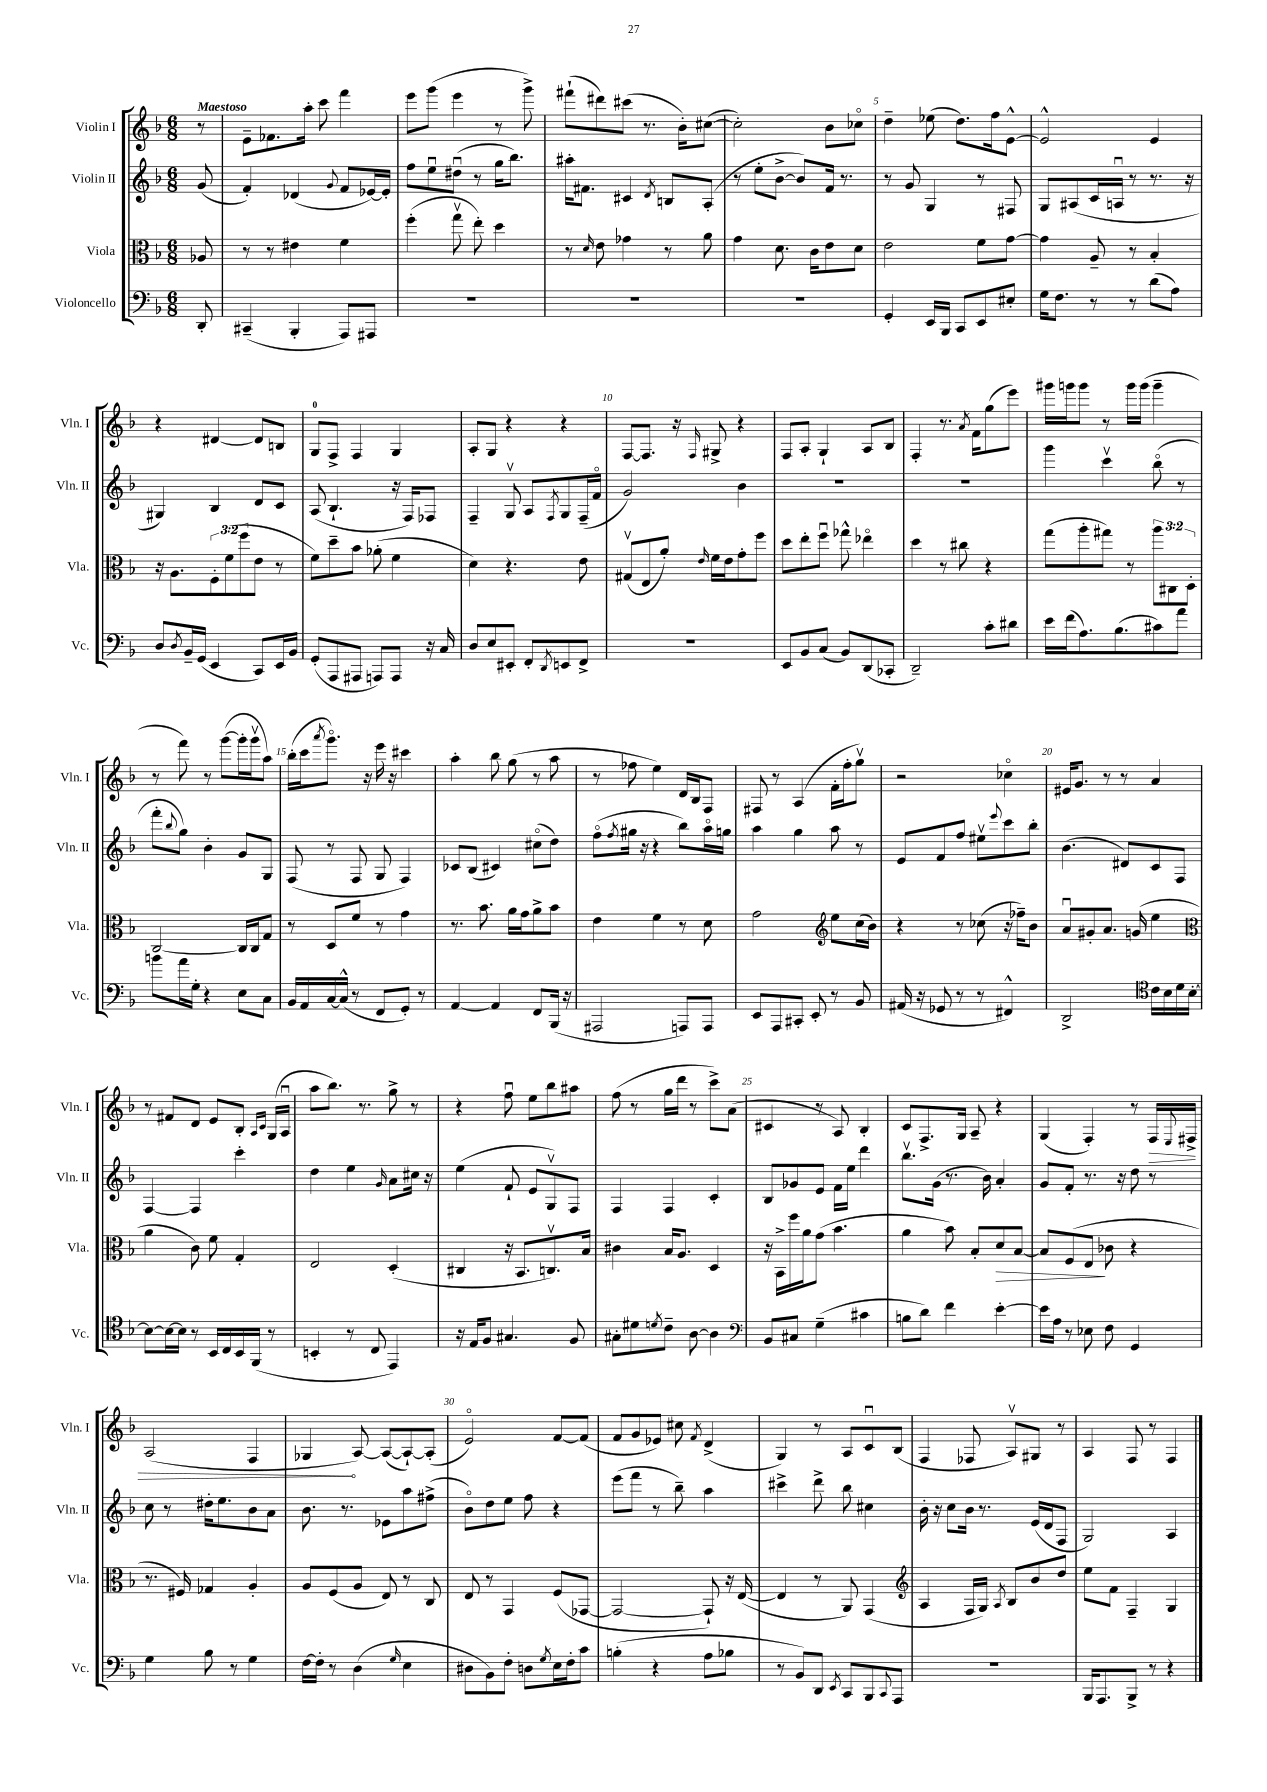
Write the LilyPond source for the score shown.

<<
\new StaffGroup <<
\new Staff = "s0" \with { instrumentName = "Violin I" shortInstrumentName = "Vln. I" } {
    \clef treble \key f \major \numericTimeSignature \time 6/8 \partial 8 \tempo "Maestoso"
    r8 |
    e'8-- fes'8. a''16-. c'''8 f'''4 |
    e'''8 g'''8( e'''4 r8 g'''8->) |
    fis'''8-!( dis'''8) cis'''8( r8. bes'16-.) cis''8~( |
    cis''2-.) bes'8 ces''8\flageolet |
    d''4-- ees''8( d''8.) f''16 e'8~-^ |
    e'2-^ e'4 |
    r4 dis'4~ dis'8 b8 |
    g8-0 f8-> f4 g4 |
    a8-. g8 r4 r4 |
    f8~ f8. r16 \grace { f16 } gis8-> r4 |
    f8 a8-. g4-! a8 bes8 |
    f4-. r8. \acciaccatura { a'8 } f'16 g''8( e'''8) |
    gis'''16 g'''16 g'''8 r8 g'''16 g'''16( g'''4-- |
    r8 f'''8) r8 g'''8~( g'''16-. g'''16\upbow a''8) |
    bes''16-.( c'''16 \acciaccatura { a'''8 } g'''8.\flageolet) r16 e'''16 r16 cis'''4 |
    a''4-. bes''8 g''8( r8 a''8 |
    r8 fes''8 e''4) d'16 bes16 f8 |
    fis8 r8 a4( f'16-. f''16-. g''8\upbow) |
    r2 ces''4\flageolet |
    eis'16 g'8. r8 r8 a'4 |
    r8 fis'8 d'8 e'8 bes8-. \grace { a16 c'16 } g16( a16\downbow |
    a''8 bes''8.) r8. g''8-> r8 |
    r4 f''8\downbow e''8 bes''8 ais''8 |
    f''8( r8 g''16 d'''16 r8 c'''8->) a'8( |
    cis'4 r8 a8) bes4-. |
    c'8 f8.-> g16 a8-- r4 |
    g4( f4-.) r8 \once \override Hairpin.circled-tip = ##t f16\> \appoggiatura { e8 } fis16-> |
    a2( f4 |
    ges4\! a8~) a8~( a8~-!) a8-.( |
    e'2\flageolet) f'8~ f'8( |
    f'8 g'8 ees'8) cis''8 \acciaccatura { f'8 } d'4->( |
    g4) r8 a8 c'8\downbow bes8( |
    f4 fes8 a8\upbow) gis8 r8 |
    a4 f8 r8 f4 \bar "|." |
}
\new Staff = "s1" \with { instrumentName = "Violin II" shortInstrumentName = "Vln. II" } {
    \clef treble \key f \major \numericTimeSignature \time 6/8 \partial 8
    g'8( |
    f'4-.) des'4( \appoggiatura { g'8 } f'8 ees'16~) ees'16-. |
    f''8 e''8\downbow dis''8\downbow( r8 g''16 bes''8.) |
    ais''16-. fis'8. cis'4 \acciaccatura { d'8 } b8 a8-.( |
    r8 e''8-. bes'8~-> bes'8) f'16 r8. |
    r8 g'8 g4 r8 fis8 |
    g8 ais8( c'16 a16\downbow r8 r8. r16 |
    gis4) bes4 d'8 c'8 |
    a8( bes4.-! r16 f16) fes8 |
    f4-- g8\upbow a8 \acciaccatura { f8 } g8 f16--( f'16\flageolet |
    g'2) bes'4 |
    R2. |
    R2. |
    g'''4 c'''4\upbow bes''8\flageolet( r8 |
    f'''8-. \appoggiatura { bes''8 } g''8) bes'4-. g'8 g8 |
    f8( r8 f8 g8 f4) |
    ces'8 bes8( cis'4) cis''8\flageolet( d''8) |
    f''8\flageolet( \acciaccatura { f''8 } gis''16 r16 r4 bes''8) a''16\flageolet g''16 |
    a''4 g''4 a''8 r8 |
    e'8 f'8 f''8 eis''8\upbow \appoggiatura { e'''8 } c'''8 bes''8-. |
    bes'4.( dis'8) c'8 f8 |
    f4~ f4 c'''4-. |
    d''4 e''4 \grace { g'16 } a'8 cis''16 r16 |
    e''4( f'8-! e'8 g8\upbow) f8 |
    f4 f4 c'4-. |
    bes8 ges'8 e'8 f'16 e''16 d'''4 |
    bes''8.\upbow g'16( r8. bes'16) a'4-. |
    g'8 f'8-. r8. r16 d''8 r8 |
    c''8 r8 dis''16-. e''8. bes'8 a'8 |
    bes'8. r8. ees'8 a''8 fis''8->( |
    bes'8\flageolet) d''8 e''8 f''8 r4 |
    e'''8( f'''8 r8 bes''8--) a''4 |
    cis'''4-> d'''8-> bes''8 cis''4 |
    bes'16-. r16 c''8 bes'16 r8. e'16( d'16 f8 |
    g2) a4 \bar "|." |
}
\new Staff = "s2" \with { instrumentName = "Viola" shortInstrumentName = "Vla." } {
    \clef alto \key f \major \numericTimeSignature \time 6/8 \override Staff.TupletNumber.text = #tuplet-number::calc-fraction-text \partial 8
    aes8 |
    r8 r8 eis'4 f'4 |
    f''4-.( g''8\upbow e''8-.) d''4 |
    r8 \grace { d'16 } e'8 ges'4 r8 a'8 |
    g'4 d'8. c'16 e'8 d'8 |
    e'2 f'8 g'8~ |
    g'4 a8-- r8 bes4-. |
    r16 a8. \tuplet 3/2 { f8-. f'8( f''8 } e'8 r8 |
    f'8) d''8-- bes'8 aes'8-.( f'4 |
    d'4) r4. e'8 |
    gis8\upbow( e8 a'8-.) \grace { e'16 } f'16 e'16 g'8-. f''8 |
    d''8 e''8-. f''8\downbow ges''8-^ ees''4\flageolet |
    d''4 r8 cis''8 r4 |
    g''8( a''8-. gis''8) r8 \tuplet 3/2 { a''8 cis8 d8-. } |
    c2~ c16 c16 g8 |
    r8 d8 f'8 r8 g'4 |
    r8. bes'8. a'16 g'16 a'8-> bes'8 |
    e'4 f'4 r8 d'8 |
    g'2 \clef treble e''8 c''16( bes'16) |
    r4 r8 ces''8( r16 fes''16--) bes'8 |
    a'8\downbow gis'8-. a'8. g'16( e''4 |
    \clef alto a'4 c'8) f'8 g4-. |
    e2 d4-.( |
    cis4 r16 bes,8. c8.\upbow) bes16 |
    cis'4 bes16 a8. d4 |
    r16 bes,16-> f''16 a'16 g'8( bes'4. |
    a'4 bes'8) bes8-. d'8\> bes8~ |
    bes8 f8( e8\! ces'8 r4 |
    r8. fis16) ges4 a4-. |
    a8 f8( a8 e8) r8 c8 |
    e8 r8 g,4 f8( ges,8~ |
    ges,2~ ges,8-!) r16 e16~( |
    e4 r8 a,8) g,4( |
    \clef treble a4 f16 g16) \acciaccatura { a8 } bes8 bes'8 d''8 |
    e''8 f'8 f4-- g4 \bar "|." |
}
\new Staff = "s3" \with { instrumentName = "Violoncello" shortInstrumentName = "Vc." } {
    \clef bass \key f \major \numericTimeSignature \time 6/8 \partial 8
    d,8-. |
    cis,4--( bes,,4-. a,,8) ais,,8 |
    R2. |
    R2. |
    R2. |
    g,4-. e,16 bes,,16 c,8 e,8 eis8-. |
    g16 f8. r8 r8 d'8( a8) |
    d8 \acciaccatura { d8 } bes,16-- g,16( e,4 c,8) e,16 bes,16 |
    g,8-.( a,,8 ais,,8 a,,8) a,,8 r16 c16 |
    d8 e8 eis,8-. f,8-. \acciaccatura { d,8 } e,8 f,8-> |
    R2. |
    e,8 bes,8 c8( bes,8) d,8( ces,8-. |
    d,2--) c'8-. dis'8 |
    e'16 f'16( a8.) bes8.( cis'8) a'8 |
    b'8 a'16 g16-. r4 e8 c8 |
    bes,16 a,16 c16~ c16-^( r8 f,8 g,8-.) r8 |
    a,4~ a,4 f,8 bes,,16( r16 |
    ais,,2 a,,8) a,,8 |
    e,8 a,,8 cis,8-. e,8-. r8 bes,8 |
    ais,16( r16 ges,8 r8 r8 fis,4-^) |
    d,2-> \clef tenor c'16 bes16 d'16 bes16~-. |
    bes8~ bes16~ bes16 r8 bes,16 c16 bes,16 f,16( r8 |
    b,4-. r8 c8 e,4) |
    r16 e16 f8 gis4. f8 |
    gis8-. dis'8 \acciaccatura { d'8 } c'8-- a8~ a4 |
    \clef bass bes,8 cis8 g4--( cis'4 |
    b8 d'8) f'4 e'4~-. |
    e'16 a16 r8 ees8 f8 g,4 |
    g4 bes8 r8 g4 |
    f16~ f16-. r8 d4( \grace { g16 } e4 |
    dis8 bes,8) f8-. d8 \acciaccatura { g8 } e16 f16-. c'8 |
    b4-.( r4 a8 bes8 |
    r8 bes,8) d,8 \acciaccatura { e,8 } c,8 bes,,8 \appoggiatura { c,8 } a,,8 |
    R2. |
    bes,,16 a,,8. bes,,8-> r8 r4 \bar "|." |
}
>>
>>
\layout { \context { \Score \override BarNumber.break-visibility = ##(#f #t #t) barNumberVisibility = #(every-nth-bar-number-visible 5) } }
